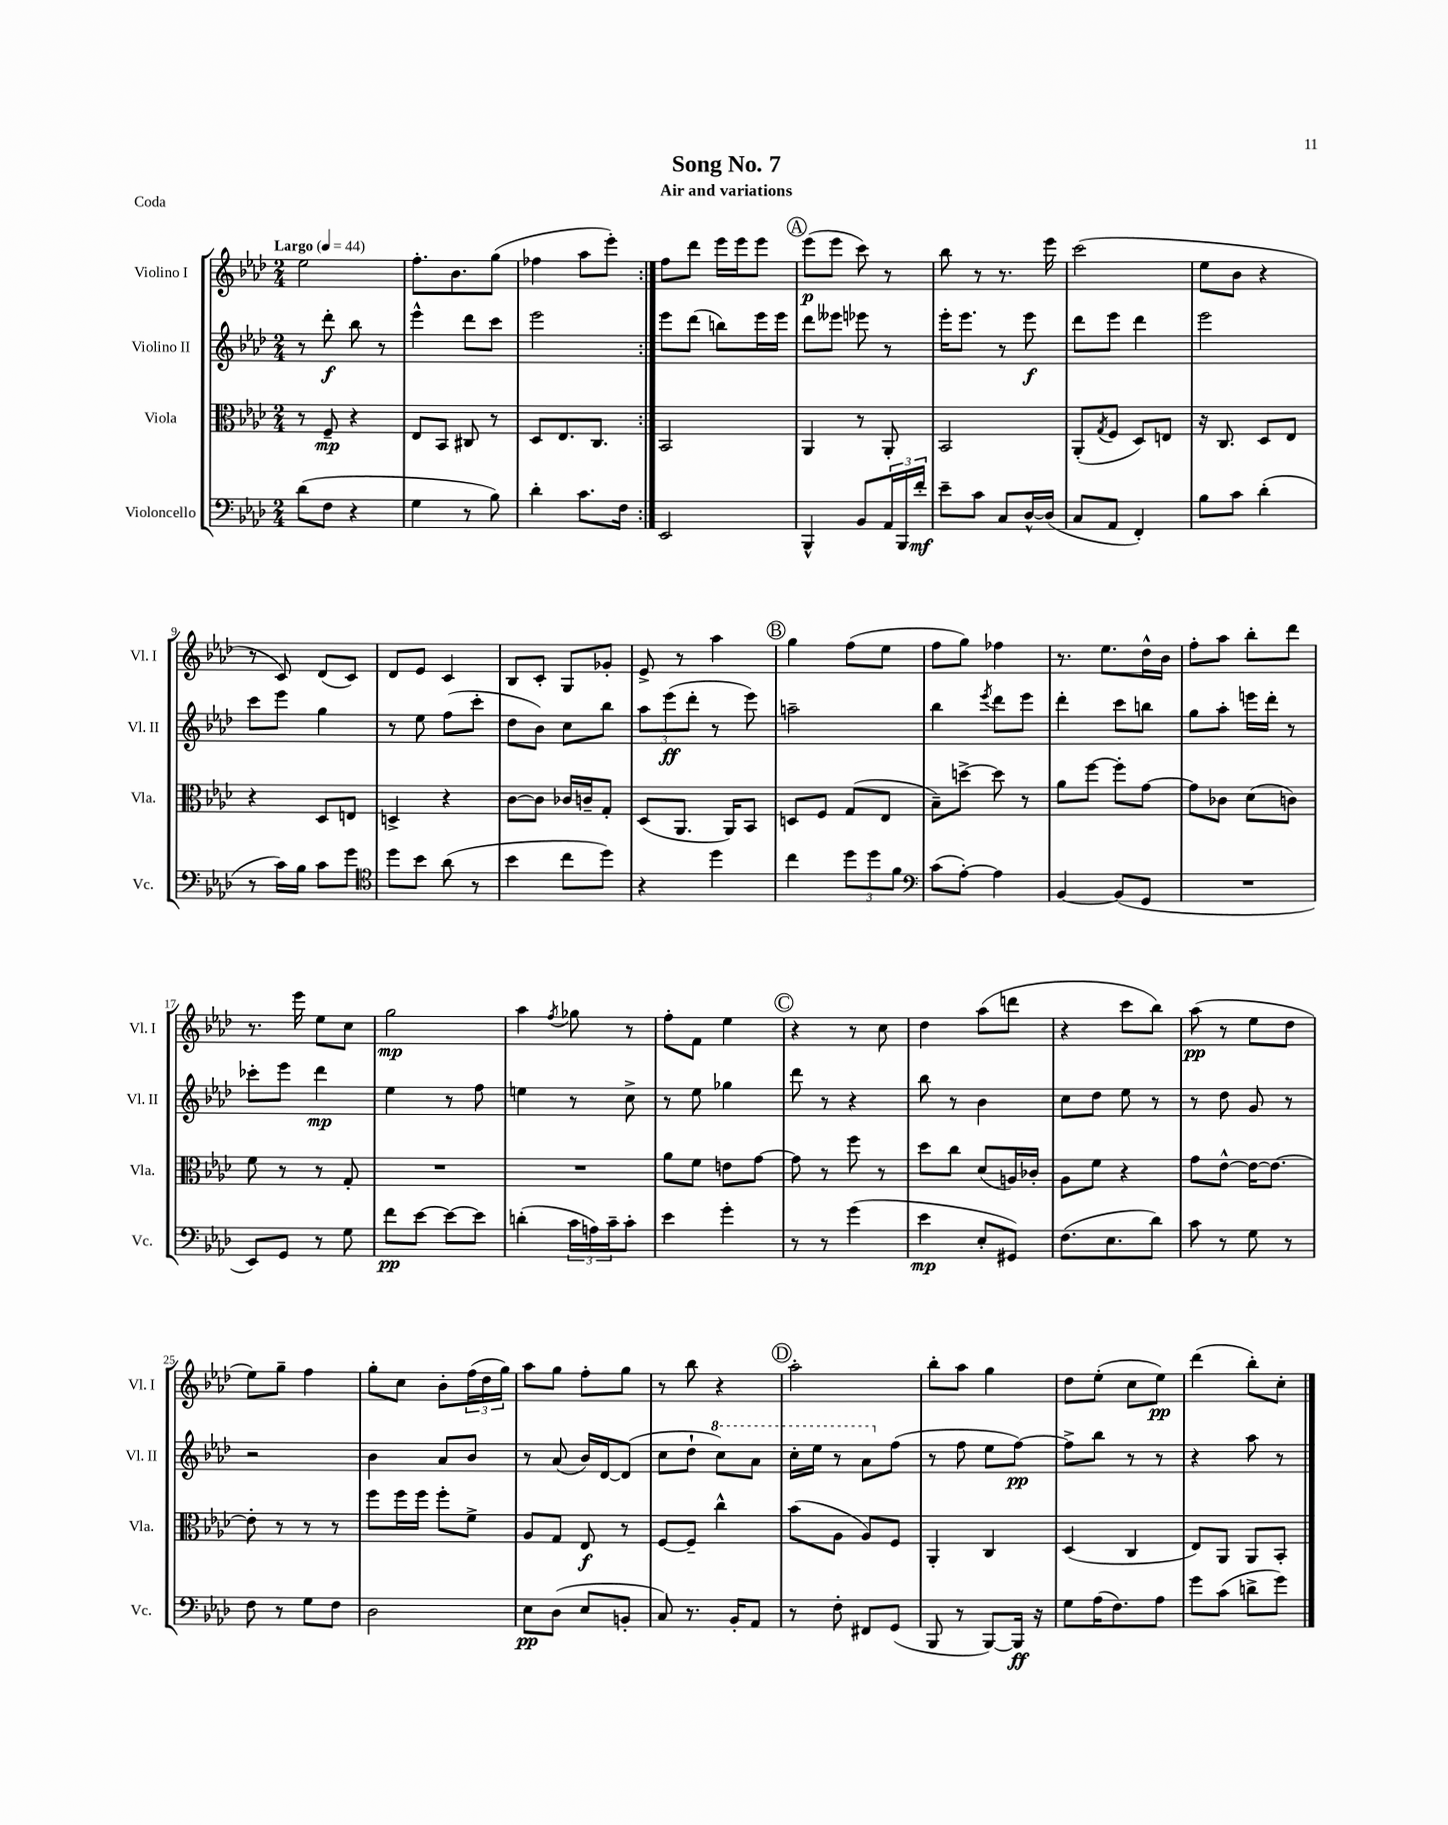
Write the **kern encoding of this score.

**kern	**dynam	**kern	**dynam	**kern	**dynam	**kern	**dynam
*part4	*part4	*part3	*part3	*part2	*part2	*part1	*part1
*staff4	*staff4	*staff3	*staff3	*staff2	*staff2	*staff1	*staff1
*I"Violoncello	*	*I"Viola	*	*I"Violino II	*	*I"Violino I	*
*I'Vc.	*	*I'Vla.	*	*I'Vl. II	*	*I'Vl. I	*
*clefF4	*	*clefC3	*	*clefG2	*	*clefG2	*
*k[b-e-a-d-]	*	*k[b-e-a-d-]	*	*k[b-e-a-d-]	*	*k[b-e-a-d-]	*
*M2/4	*	*M2/4	*	*M2/4	*	*M2/4	*
*MM44	*	*MM44	*	*MM44	*	*MM44	*
=1	=1	=1	=1	=1	=1	=1	=1
!	!	!	!	!	!	!LO:TX:a:B:t=Largo	!
(8d-\L	.	8r	.	8r	.	2ee-\	.
8F\J	.	8F~/	mp	8ddd-'\	f	.	.
4r	.	4r	.	8bb-\	.	.	.
.	.	.	.	8r	.	.	.
=2	=2	=2	=2	=2	=2	=2	=2
4G\	.	8E-/L	.	4eee-^^\	.	8.ff'\L	.
.	.	8BB-/J	.	.	.	.	.
.	.	.	.	.	.	8.b-\	.
8r	.	8C#X/	.	8ddd-\L	.	.	.
8B-\)	.	8r	.	8ccc\J	.	(8gg\J	.
=3	=3	=3	=3	=3	=3	=3	=3
4d-'\	.	8D-/L	.	2eee-\	.	4ff-X\	.
.	.	8.E-/	.	.	.	.	.
8.c\L	.	.	.	.	.	8aa-\L	.
.	.	8.C/J	.	.	.	.	.
.	.	.	.	.	.	8eee-'\J)	.
16F\Jk	.	.	.	.	.	.	.
=4:|!	=4:|!	=4:|!	=4:|!	=4:|!	=4:|!	=4:|!	=4:|!
2EE-/	.	2BB-/	.	8eee-\L	.	8ff\L	.
.	.	.	.	(8ddd-\J	.	8ddd-\J	.
.	.	.	.	8bbn\L)	.	16eee-\LL	.
.	.	.	.	.	.	16eee-\J	.
.	.	.	.	16eee-\L	.	8eee-\J	.
.	.	.	.	16eee-\JJ	.	.	.
!!LO:REH:place=s1:t=A
=5	=5	=5	=5	=5	=5	=5	=5
4BBB-^^/	.	4AA-/	.	8ddd-\L	.	(8eee-\L	p
.	.	.	.	8eee--X\J	.	8eee-\J	.
8BB-/L	.	8r	.	8eee-X\	.	8ccc\)	.
24AA-/L	.	8AA-'/	.	8r	.	8r	.
24BBB-/	.	.	.	.	.	.	.
24f'/JJ	mf	.	.	.	.	.	.
=6	=6	=6	=6	=6	=6	=6	=6
8e-~\L	.	2BB-/	.	16eee-'\KL	.	8bb-\	.
.	.	.	.	8.eee-\J	.	.	.
8c\J	.	.	.	.	.	8r	.
8C/L	.	.	.	8r	.	8.r	.
[16D-^^/L	.	.	.	8eee-\	f	.	.
(16D-/JJ]	.	.	.	.	.	16eee-\	.
=7	=7	=7	=7	=7	=7	=7	=7
8C/L	.	(8AA-'/L	.	8ddd-\L	.	(2ccc\	.
.	.	8qG/	.	.	.	.	.
8AA-/J	.	8F/J	.	8eee-\J	.	.	.
4FF'/)	.	8D-/L)	.	4ddd-\	.	.	.
.	.	8En/J	.	.	.	.	.
=8	=8	=8	=8	=8	=8	=8	=8
8B-\L	.	16r	.	2eee-\	.	8ee-\L	.
.	.	8.C/	.	.	.	.	.
8c\J	.	.	.	.	.	8b-\J	.
(4d-'\	.	8D-/L	.	.	.	4r	.
.	.	8E-/J	.	.	.	.	.
!!LO:LB:g=z
=9	=9	=9	=9	=9	=9	=9	=9
8r	.	4r	.	8ccc\L	.	8r	.
16c\LL)	.	.	.	8eee-\J	.	8c/)	.
16B-\JJ	.	.	.	.	.	.	.
8c\L	.	8D-/L	.	4gg\	.	(8d-/L	.
8g\J	.	8En/J	.	.	.	8c/J)	.
=10	=10	=10	=10	=10	=10	=10	=10
*clefC4	*	*	*	*	*	*	*
8dd-\L	.	4Dn^/	.	8r	.	8d-/L	.
8b-\J	.	.	.	8ee-\	.	8e-/J	.
(8a-\	.	4r	.	(8ff\L	.	4c/	.
8r	.	.	.	8ccc'\J	.	.	.
=11	=11	=11	=11	=11	=11	=11	=11
4b-\	.	[8c\L	.	8dd-\L	.	8B-/L	.
.	.	8c\J]	.	8b-\J)	.	8c'/J	.
8cc\L	.	16c-X/LL	.	8cc\L	.	8G/L	.
.	.	16cn~/J	.	.	.	.	.
8dd-\J)	.	8G'/J	.	8bb-\J	.	8g-X'/J	.
=12	=12	=12	=12	=12	=12	=12	=12
4r	.	(8D-/L	.	12aa-\L	.	8e-^/	.
.	.	.	.	(12eee-\	ff	.	.
.	.	8.AA-/J	.	.	.	8r	.
.	.	.	.	12ddd-'\J	.	.	.
4dd-\	.	.	.	8r	.	4aa-\	.
.	.	16AA-/KL)	.	.	.	.	.
.	.	8BB-/J	.	8eee-\)	.	.	.
!!LO:REH:place=s1:t=B
=13	=13	=13	=13	=13	=13	=13	=13
4cc\	.	8Dn/L	.	2aan~\	.	4gg\	.
.	.	8F/J	.	.	.	.	.
12dd-\L	.	(8G/L	.	.	.	(8ff\L	.
12dd-\	.	.	.	.	.	.	.
.	.	8E-/J	.	.	.	8ee-\J	.
12f\J	.	.	.	.	.	.	.
=14	=14	=14	=14	=14	=14	=14	=14
*clefF4	*	*	*	*	*	*	*
(8c\L	.	8B-~\L)	.	4bb-\	.	8ff\L	.
[8A-'\J)	.	[8ddn^\J	.	.	.	8gg\J)	.
.	.	.	.	8qeee-/	.	.	.
4A-\]	.	8dd\]	.	8ddd-\L	.	4ff-X\	.
.	.	8r	.	8eee-\J	.	.	.
=15	=15	=15	=15	=15	=15	=15	=15
[4BB-/	.	8a-\L	.	4ddd-'\	.	8.r	.
.	.	[8ff\J	.	.	.	.	.
.	.	.	.	.	.	8.ee-\L	.
(8BB-/L]	.	8ff'\L]	.	8ccc\L	.	.	.
8GG/J	.	[8g\J	.	8bbn\J	.	16dd-^^\L	.
.	.	.	.	.	.	16b-\JJ	.
=16	=16	=16	=16	=16	=16	=16	=16
2r	.	8g\L]	.	8gg\L	.	8ff'\L	.
.	.	8c-X\J	.	8aa-'\J	.	8aa-\J	.
.	.	(8d-\L	.	16eeen\LL	.	8bb-'\L	.
.	.	.	.	16ddd-'\JJ	.	.	.
.	.	8cn\J)	.	8r	.	8ddd-\J	.
!!LO:LB:g=z
=17	=17	=17	=17	=17	=17	=17	=17
8EE-/L)	.	8f\	.	8ccc-X'\L	.	8.r	.
8GG/J	.	8r	.	8eee-\J	.	.	.
.	.	.	.	.	.	16eee-\	.
8r	.	8r	.	4ddd-\	mp	8ee-\L	.
8G\	.	8G'/	.	.	.	8cc\J	.
=18	=18	=18	=18	=18	=18	=18	=18
8f\L	pp	2r	.	4ee-\	.	2gg\	mp
[8e-\J	.	.	.	.	.	.	.
8e-\L_	.	.	.	8r	.	.	.
8e-\J]	.	.	.	8ff\	.	.	.
=19	=19	=19	=19	=19	=19	=19	=19
(4dn'\	.	2r	.	4een\	.	4aa-\	.
.	.	.	.	.	.	8qff/	.
24c\LL	.	.	.	8r	.	8gg-X\	.
24An\)	.	.	.	.	.	.	.
24c~\J	.	.	.	.	.	.	.
8c'\J	.	.	.	8cc^\	.	8r	.
=20	=20	=20	=20	=20	=20	=20	=20
4e-\	.	8a-\L	.	8r	.	8ff'\L	.
.	.	8f\J	.	8ee-\	.	8f\J	.
4g'\	.	8en\L	.	4gg-X\	.	4ee-\	.
.	.	[8g\J	.	.	.	.	.
!!LO:REH:place=s1:t=C
=21	=21	=21	=21	=21	=21	=21	=21
8r	.	8g\]	.	8ddd-\	.	4r	.
8r	.	8r	.	8r	.	.	.
(4g\	.	8ff\	.	4r	.	8r	.
.	.	8r	.	.	.	8cc\	.
=22	=22	=22	=22	=22	=22	=22	=22
4e-\	mp	8dd-\L	.	8bb-\	.	4dd-\	.
.	.	8cc\J	.	8r	.	.	.
8E-'/L	.	(8d-/L	.	4b-\	.	(8aa-\L	.
8GG#X/J)	.	16An/L)	.	.	.	8dddn\J	.
.	.	16c-X'/JJ	.	.	.	.	.
=23	=23	=23	=23	=23	=23	=23	=23
(8.F\L	.	8A-\L	.	8cc\L	.	4r	.
.	.	8f\J	.	8dd-\J	.	.	.
8.E-\	.	.	.	.	.	.	.
.	.	4r	.	8ee-\	.	8ccc\L	.
8d-\J)	.	.	.	8r	.	8bb-\J)	.
=24	=24	=24	=24	=24	=24	=24	=24
8c\	.	8g\L	.	8r	.	(8aa-\	pp
8r	.	[8e-^^\J	.	8dd-\	.	8r	.
8G\	.	16e-\KL_	.	8g/	.	8ee-\L	.
.	.	8.e-\J_	.	.	.	.	.
8r	.	.	.	8r	.	8dd-\J	.
!!LO:LB:g=z
=25	=25	=25	=25	=25	=25	=25	=25
8F\	.	8e-'\]	.	2r	.	8ee-\L)	.
8r	.	8r	.	.	.	8gg~\J	.
8G\L	.	8r	.	.	.	4ff\	.
8F\J	.	8r	.	.	.	.	.
=26	=26	=26	=26	=26	=26	=26	=26
2D-\	.	8ff\L	.	4b-\	.	8gg'\L	.
.	.	16ff\L	.	.	.	8cc\J	.
.	.	16ff\JJ	.	.	.	.	.
.	.	8ff'\L	.	8a-/L	.	8b-'\L	.
.	.	8f^\J	.	8b-/J	.	(24ff\L	.
.	.	.	.	.	.	24dd-\	.
.	.	.	.	.	.	24gg\JJ)	.
=27	=27	=27	=27	=27	=27	=27	=27
8E-\L	pp	8A-/L	.	8r	.	8aa-\L	.
(8D-\J	.	8G/J	.	(8a-/	.	8gg\J	.
8E-/L	.	8E-/	f	16b-/LL)	.	8ff'\L	.
.	.	.	.	[16d-/J	.	.	.
8BBn'/J	.	8r	.	(8d-/J]	.	8gg\J	.
=28	=28	=28	=28	=28	=28	=28	=28
8C/)	.	[8F/L	.	8cc\L	.	8r	.
8.r	.	8F~/J]	.	8dd-`\J	.	8bb-\	.
*	*	*	*	*8va	*	*	*
.	.	4cc^^\	.	8ccc\L)	.	4r	.
16BB-'/KL	.	.	.	.	.	.	.
8AA-/J	.	.	.	8aa-\J	.	.	.
!!LO:REH:place=s1:t=D
=29	=29	=29	=29	=29	=29	=29	=29
8r	.	(8b-\L	.	16ccc'\LL	.	2aa-'\	.
.	.	.	.	16eee-\JJ	.	.	.
8F'\	.	8A-\J	.	8r	.	.	.
8FF#X/L	.	8A-/L)	.	8aa-\L	.	.	.
*	*	*	*	*X8va	*	*	*
(8GG/J	.	8F/J	.	(8ff\J	.	.	.
=30	=30	=30	=30	=30	=30	=30	=30
8BBB-/	.	4AA-'/	.	8r	.	8bb-'\L	.
8r	.	.	.	8ff\	.	8aa-\J	.
[8BBB-/L)	.	4C/	.	8ee-\L	.	4gg\	.
16BBB-/Jk]	ff	.	.	[8ff\J)	pp	.	.
16r	.	.	.	.	.	.	.
=31	=31	=31	=31	=31	=31	=31	=31
8G\L	.	(4D-/	.	8ff^\L]	.	8dd-\L	.
(16A-\K	.	.	.	8bb-\J	.	(8ee-'\J	.
8.F\)	.	.	.	.	.	.	.
.	.	4C/	.	8r	.	8cc\L	.
8A-\J	.	.	.	8r	.	8ee-\J)	pp
=32	=32	=32	=32	=32	=32	=32	=32
8g\L	.	8E-/L)	.	4r	.	(4ddd-\	.
(8c\J	.	8AA-/J	.	.	.	.	.
8dn^\L	.	8AA-/L	.	8aa-\	.	8bb-'\L)	.
8g\J)	.	8BB-'/J	.	8r	.	8cc'\J	.
==	==	==	==	==	==	==	==
*-	*-	*-	*-	*-	*-	*-	*-
